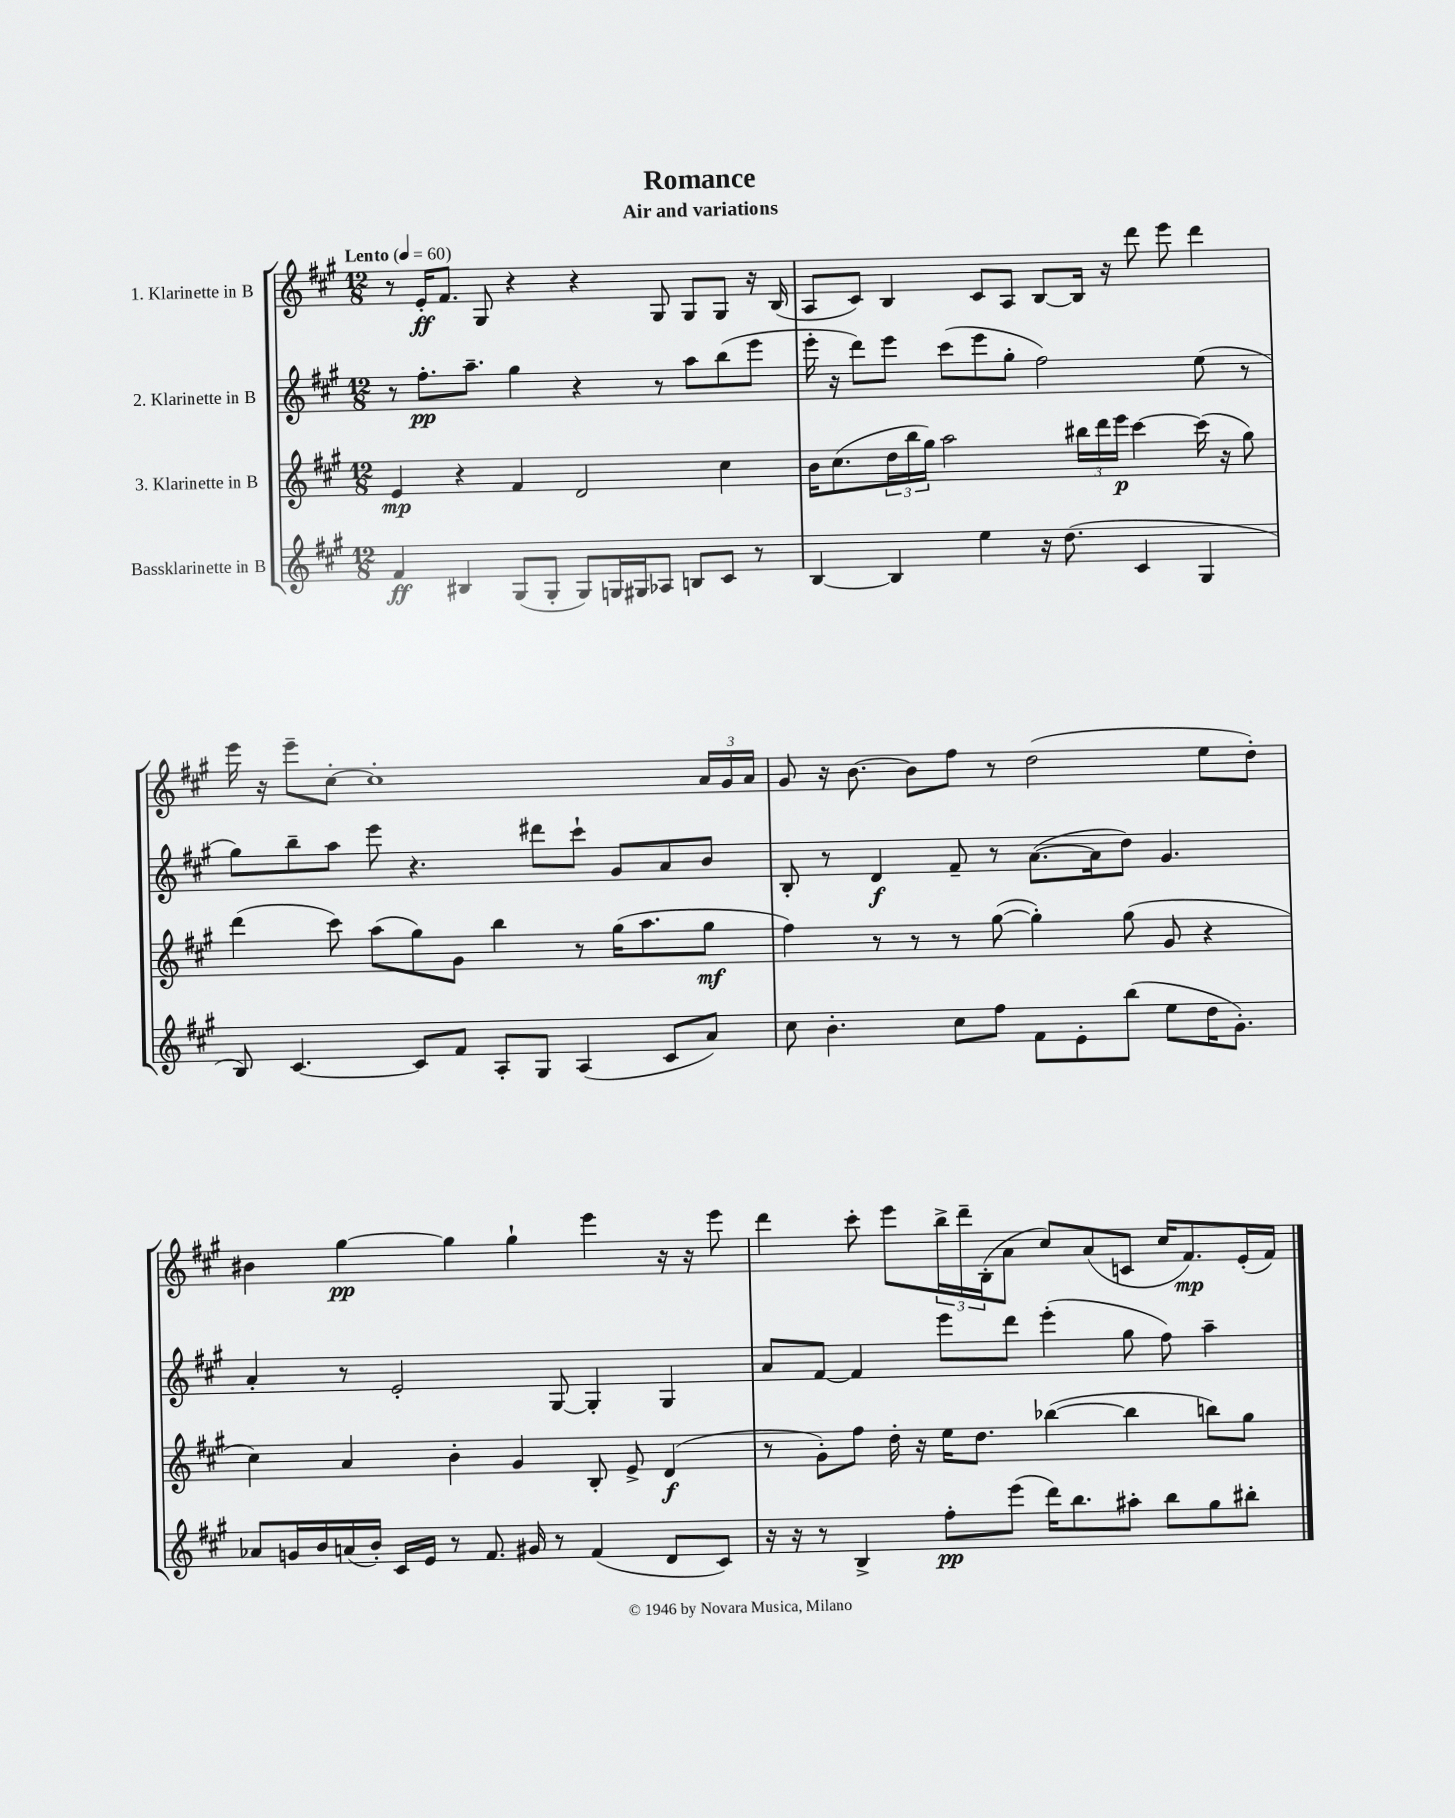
\header { title = "Romance" subtitle = "Air and variations" }
<<
\new StaffGroup <<
\new Staff = "s0" \with { instrumentName = "1. Klarinette in B" } {
    \clef treble \key a \major \numericTimeSignature \time 12/8 \tempo "Lento" 4 = 60
    r8 e'16-.\ff fis'8. gis8 r4 r4 gis8 gis8 gis8 r16 b16( |
    a8 cis'8) b4 cis'8 a8 b8~ b16 r16 d'''8 e'''8 d'''4 |
    e'''16 r16 e'''8-- cis''8~-. cis''1-. \tuplet 3/2 { a'16 gis'16 a'16 } |
    gis'8 r16 b'8.~ b'8 fis''8 r8 d''2( e''8 d''8-.) |
    bis'4 gis''4~\pp gis''4 gis''4-! e'''4 r16 r16 e'''8 |
    d'''4 cis'''8-. e'''8 \tuplet 3/2 { b''16-> d'''16-- b16-.( } a'8 cis''8) a'8( c'8 cis''16 fis'8.\mp) e'16-.( fis'16) \bar "|." |
}
\new Staff = "s1" \with { instrumentName = "2. Klarinette in B" } {
    \clef treble \key a \major \numericTimeSignature \time 12/8
    r8 fis''8.-.\pp a''8.-- gis''4 r4 r8 a''8 b''8( e'''8 |
    e'''16-. r16 d'''8) e'''8 cis'''8( e'''8 gis''8-. fis''2) e''8( r8 |
    gis''8) b''8-- a''8 e'''8 r4. dis'''8 cis'''8-! gis'8 a'8 b'8 |
    b8-. r8 d'4\f fis'8-- r8 a'8.~( a'16 d''8) gis'4. |
    a'4-. r8 e'2-. gis8~ gis4-. gis4 |
    a'8 fis'8~ fis'4 e'''8 d'''8 e'''4-.( gis''8 fis''8) a''4-- \bar "|." |
}
\new Staff = "s2" \with { instrumentName = "3. Klarinette in B" } {
    \clef treble \key a \major \numericTimeSignature \time 12/8
    e'4\mp r4 fis'4 d'2 cis''4 |
    b'16 cis''8.( \tuplet 3/2 { d''16 b''16 gis''16) } a''2 \tuplet 3/2 { bis''16 d'''16 e'''16\p } cis'''4~ cis'''16( r16 gis''8) |
    d'''4( cis'''8) a''8( gis''8) gis'8 b''4 r8 gis''16( a''8. gis''8\mf |
    fis''4) r8 r8 r8 gis''8~( gis''4-.) gis''8( gis'8 r4 |
    cis''4) a'4 b'4-. gis'4 b8-. e'8-> d'4\f( |
    r8 gis'8-.) fis''8 d''16-. r16 e''16 d''8. bes''4~( bes''4 b''8) gis''8 \bar "|." |
}
\new Staff = "s3" \with { instrumentName = "Bassklarinette in B" } {
    \clef treble \key a \major \numericTimeSignature \time 12/8
    fis'4\ff bis4 gis8( gis8-. gis8) g16 gis16 aes8 b8 cis'8 r8 |
    b4~ b4 e''4 r16 d''8.( cis'4 gis4 |
    b8) cis'4.~ cis'8 fis'8 a8-. gis8 a4( cis'8 a'8) |
    cis''8 b'4.-. cis''8 fis''8 fis'8 e'8-. b''8( e''8 d''16 gis'8.-.) |
    aes'8 g'16 b'16 a'16( b'16-.) cis'16 e'16 r8 fis'8. gis'16 r8 fis'4( d'8 cis'8) |
    r16 r16 r8 b4-> fis''8-.\pp e'''8( d'''16) b''8. ais''8-. b''8 gis''8 bis''8-. \bar "|." |
}
>>
>>
\layout { \context { \Score \remove "Bar_number_engraver" } }
